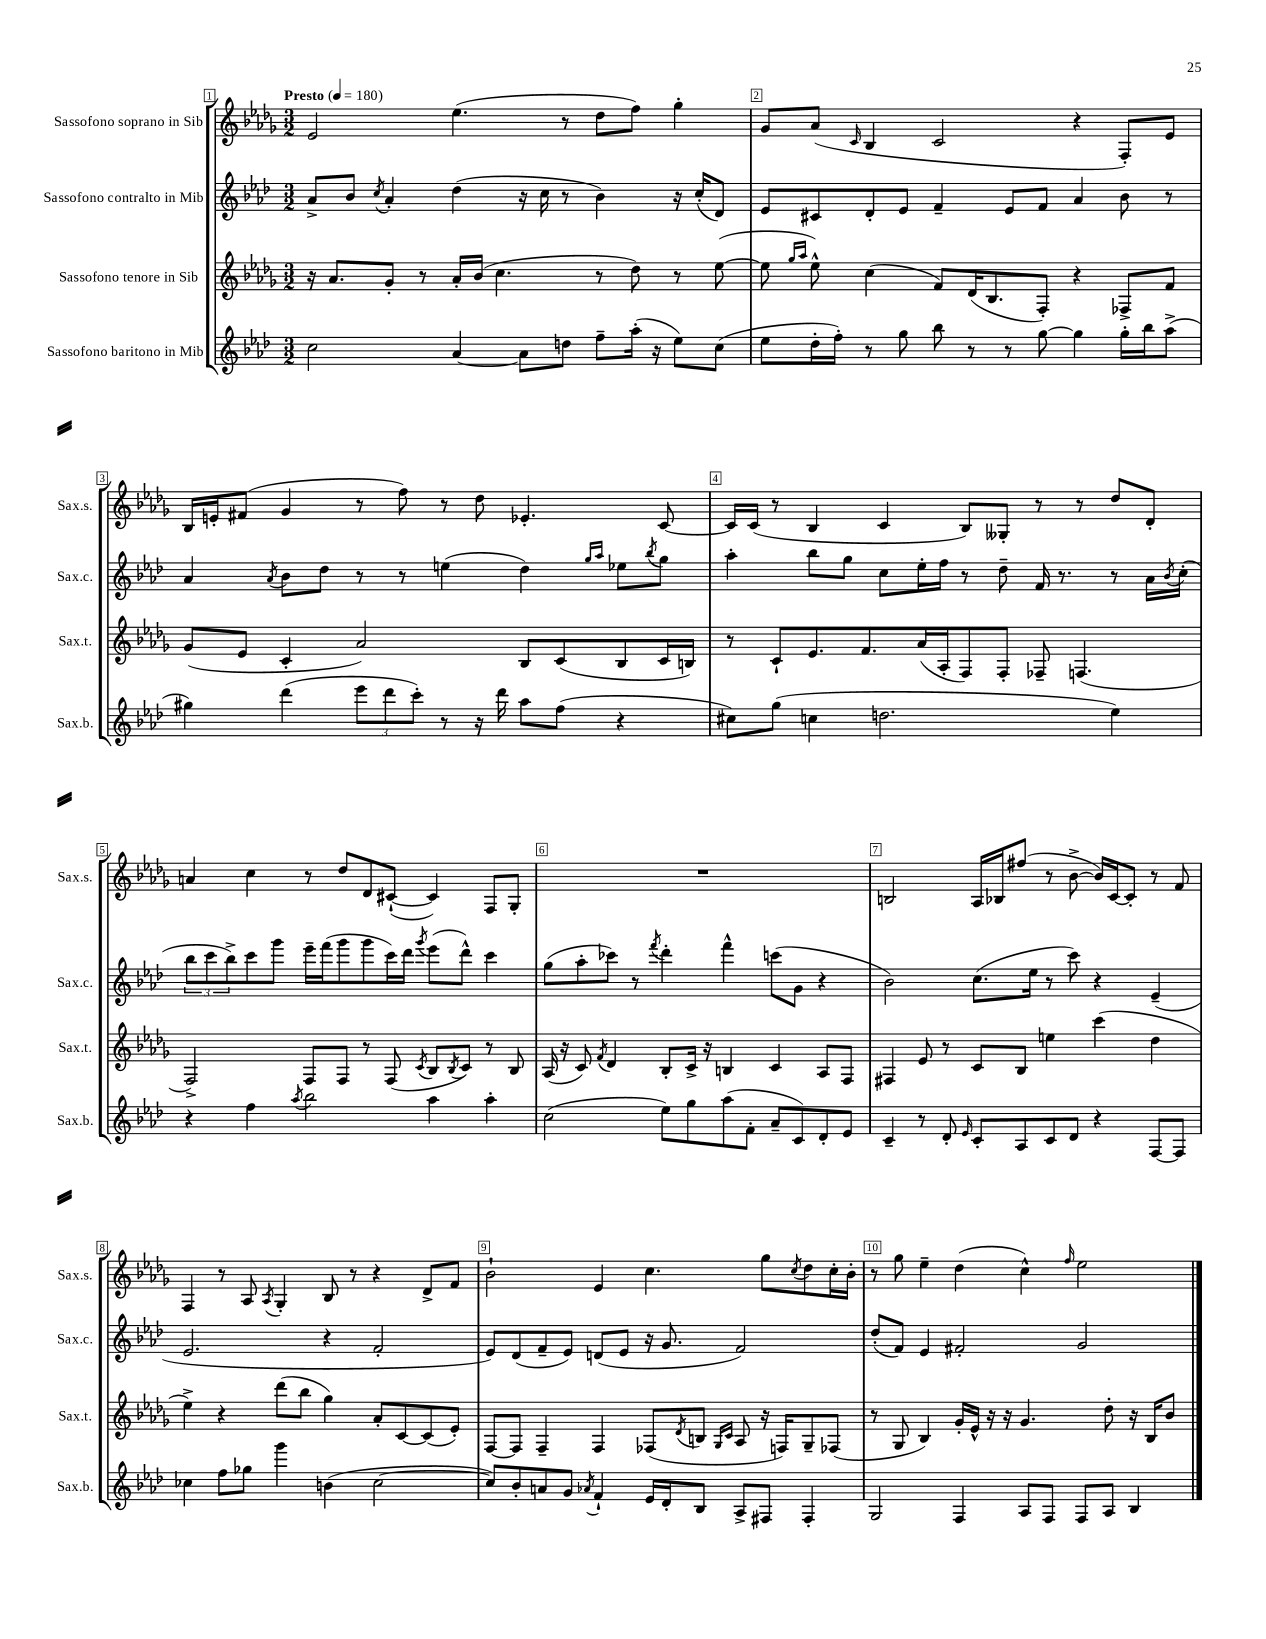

**kern	**kern	**kern	**kern
*staff4	*staff3	*staff2	*staff1
*clefG2	*clefG2	*clefG2	*clefG2
*k[b-e-a-d-]	*k[b-e-a-d-g-]	*k[b-e-a-d-]	*k[b-e-a-d-g-]
*M3/2	*M3/2	*M3/2	*M3/2
*MM180	*MM180	*MM180	*MM180
2cc	16r	8a-^	2e-
.	8.a-	.	.
.	.	8b-	.
.	.	8qcc	.
.	8g-'	4a-'	.
.	8r	.	.
[4a-	16a-'	(4dd-	(4.ee-
.	(16b-	.	.
.	4.cc	.	.
8a-]	.	16r	.
.	.	16cc	.
8dd	.	8r	8r
8ff~	8r	4b-)	8dd-
(16aa-'	8dd-)	.	8ff)
16r	.	.	.
8ee-)	8r	16r	4gg-'
.	.	(16cc'	.
(8cc	([8ee-	8d-)	.
=	=	=	=
8ee-	8ee-]	8e-	8g-
.	16qqgg-	.	.
.	16qqaa-	.	.
16dd-'	8ee-^^)	8c#	(8a-
16ff')	.	.	.
.	.	.	16qqc
8r	(4cc	8d-'	4B-
8gg	.	8e-	.
8bb-	8f)	4f~	2c
8r	(16d-	.	.
.	8.B-	.	.
8r	.	8e-	.
[8gg	8F')	8f	.
4gg]	4r	4a-	4r
16gg'	8F-^	8b-	8F')
16bb-	.	.	.
(8aa-^	8f	8r	8e-
=	=	=	=
4gg#)	(8g-	4a-	16B-
.	.	.	16e'
.	8e-	.	(8f#
.	.	8qa-	.
(4ddd-	4c'	8b-	4g-
.	.	8dd-	.
12eee-	2a-)	8r	8r
12ddd-	.	.	.
.	.	8r	8ff)
12ccc')	.	.	.
8r	.	(4ee	8r
16r	.	.	8dd-
16ddd-	.	.	.
8aa-	8B-	4dd-)	4.e-'
(8ff	(8c	.	.
.	.	16qqgg	.
.	.	16qqaa-	.
4r	8B-	8ee-	.
.	.	8qbb-	.
.	16c	8gg	[8c
.	16B)	.	.
=	=	=	=
8cc#)	8r	4aa-'	16c]
.	.	.	(16c
(8gg	8c`	.	8r
4cc	8.e-	8bb-	4B-
.	.	8gg	.
.	8.f	.	.
2.dd	.	8cc	4c
.	(16a-	16ee-'	.
.	16A-'	16ff	.
.	8F)	8r	8B-)
.	8F'	8dd-~	8G--'
.	8F-~	16f	8r
.	.	8.r	.
.	(4.F	.	8r
4ee-)	.	8r	8dd-
.	.	16a-	8d-'
.	.	8qb-	.
.	.	(16cc'	.
=	=	=	=
4r	2F^)	12bb-	4a
.	.	12ccc	.
.	.	12bb-^)	.
4ff	.	8ccc	4cc
.	.	8ggg	.
8qaa-	.	.	.
2bb-	8F	16eee-~	8r
.	.	(16fff	.
.	8F	8ggg	8dd-
.	8r	8ggg	8d-
.	(8F	16ccc)	([8c#`
.	.	16ddd-	.
.	8qc	8qggg	.
4aa-	8B-	(8eee-	4c#])
.	8qB-	.	.
.	8c)	8ddd-^^)	.
4aa-'	8r	4ccc	8F
.	8B-	.	8G-'
=	=	=	=
(2cc	(16A-	(8gg	1.r
.	16r	.	.
.	8c)	8aa-'	.
.	8qf	.	.
.	4d-	8ccc-)	.
.	.	8r	.
.	.	8qfff	.
8ee-)	8B-'	4ddd-'	.
8gg	16c^	.	.
.	16r	.	.
(8aa-	4B	4fff^^	.
8f'	.	.	.
8a-~	4c	(8ccc	.
8c)	.	8g	.
8d-'	8A-	4r	.
8e-	8F	.	.
=	=	=	=
4c~	4F#	2b-)	2B
8r	8e-	.	.
8d-'	8r	.	.
16qqe-	.	.	.
8c'	8c	(8.cc	16A-
.	.	.	16B-
8A-	8B-	.	(8ff#
.	.	16ee-	.
8c	4ee	8r	8r
8d-	.	8ccc)	[8b-^
4r	(4ccc	4r	16b-])
.	.	.	[16c
.	.	.	8c']
[8F	4dd-	(4e-~	8r
8F]	.	.	8f
=	=	=	=
4cc-	4ee-^)	2.e-	4F
8ff	4r	.	8r
8gg-	.	.	8A-
.	.	.	8qA-
4ggg	(8ddd-	.	4G-'
.	8bb-	.	.
(4b	4gg-)	4r	8B-
.	.	.	8r
[2cc-	8a-'	2f'	4r
.	[8c	.	.
.	(8c]	.	8d-^
.	8e-')	.	8f
=	=	=	=
8cc-])	[8F	8e-)	2b-`
8b-'	8F]	(8d-	.
8a	4F~	8f~	.
8g	.	8e-)	.
8qa-	.	.	.
4f`	4F	(8d	4e-
.	.	8e-	.
16e-	(8F-	16r	4.cc
16d-'	.	8.g	.
.	8qd-	.	.
8B-	8B	.	.
.	16qqG-	.	.
.	16qqc	.	.
8A-^	8A-	2f)	.
8F#	16r	.	8gg-
.	16F)	.	.
.	.	.	8qcc
4F#'	8G-~	.	8dd-
.	(8F-	.	16cc'
.	.	.	16b-'
=	=	=	=
2G	8r	(8dd-'	8r
.	8G-	8f)	8gg-
.	4B-)	4e-	4ee-~
4F	16g-'	2f#'	(4dd-
.	16e-^^	.	.
.	16r	.	.
.	16r	.	.
8A-	4.g-	.	4cc^^)
8F	.	.	.
.	.	.	16qqff
8F	.	2g	2ee-
8A-	8dd-'	.	.
4B-	16r	.	.
.	16B-	.	.
.	8b-	.	.
==	==	==	==
*-	*-	*-	*-
